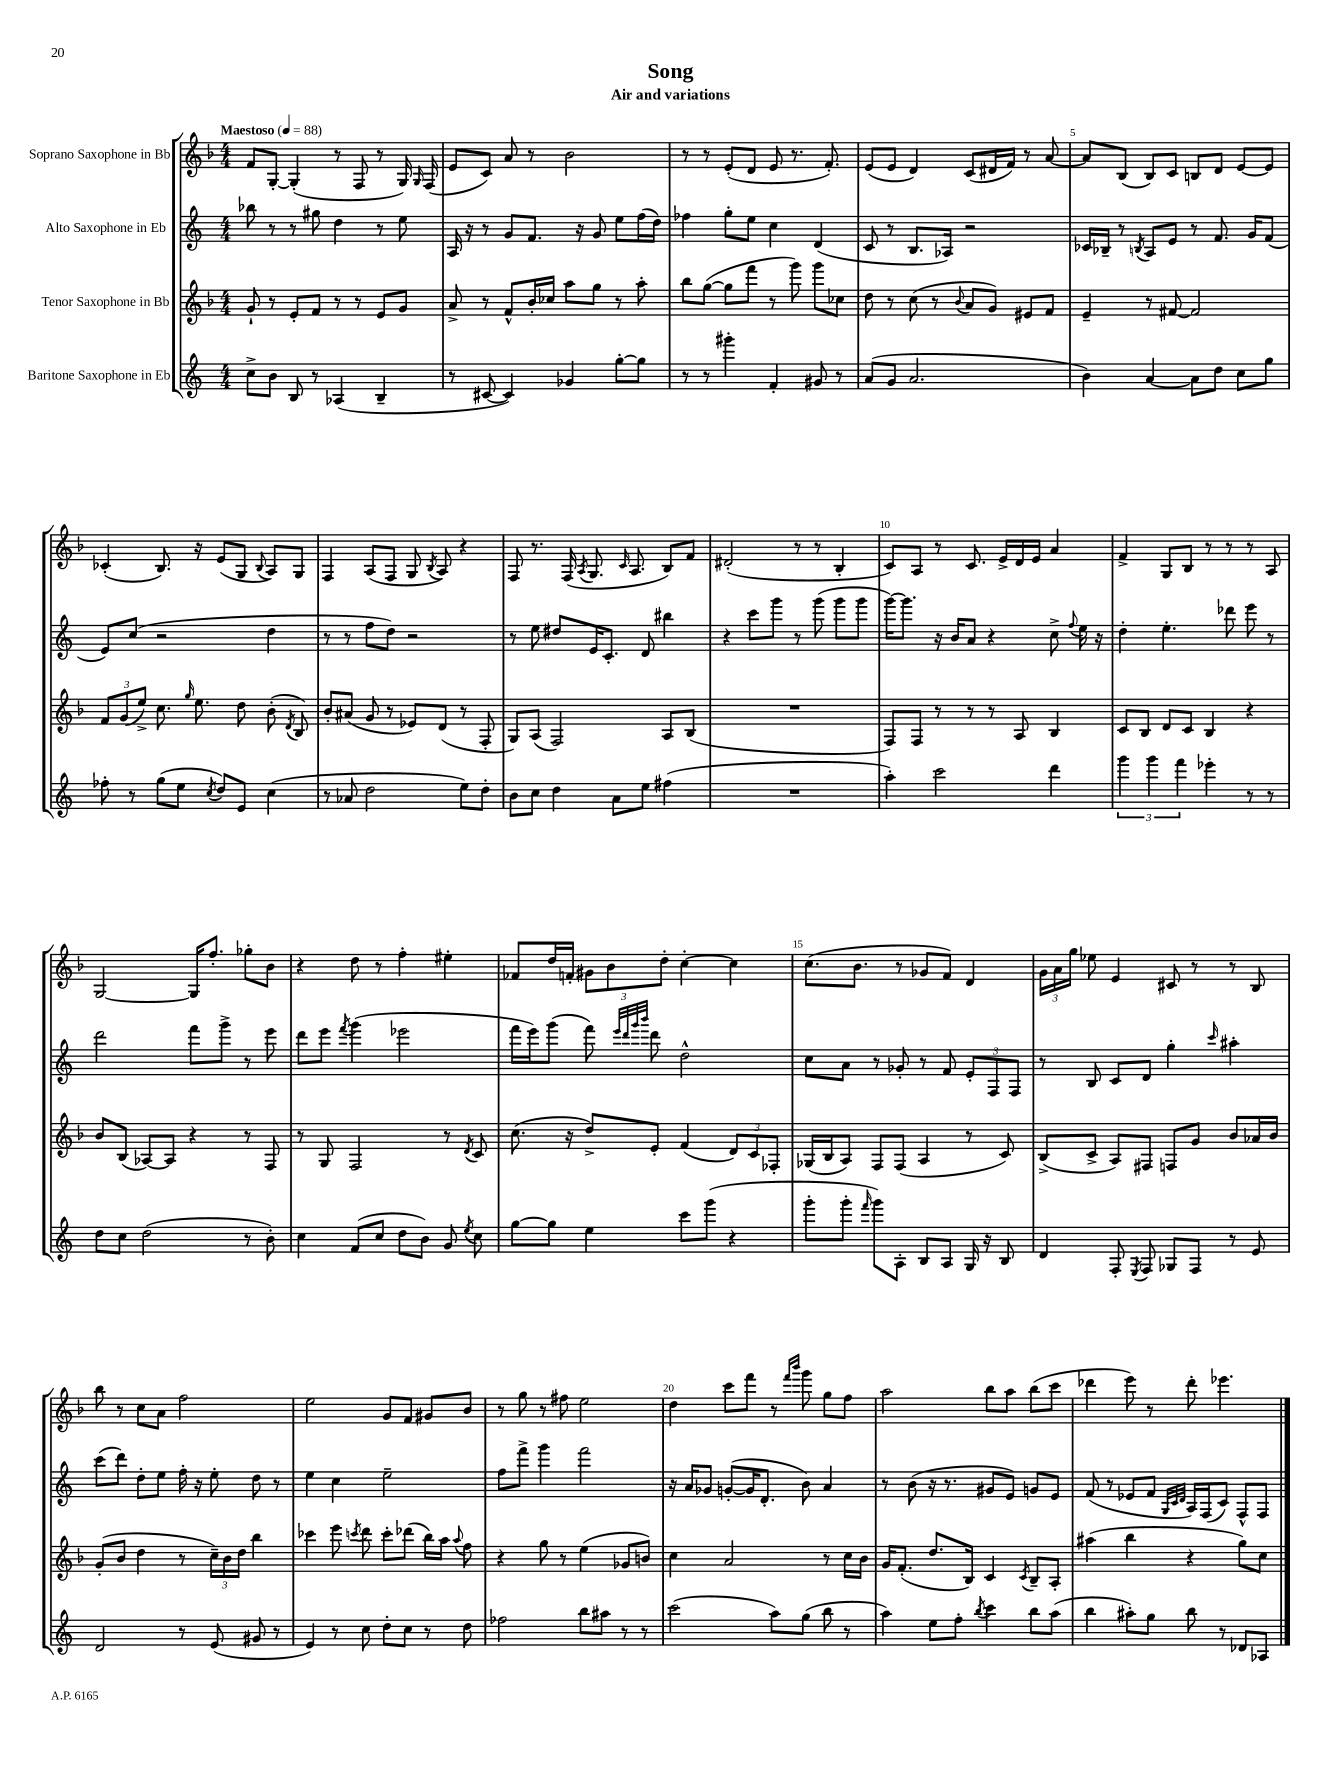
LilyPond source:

\header { title = "Song" subtitle = "Air and variations" }
<<
\new StaffGroup <<
\new Staff = "s0" \with { instrumentName = "Soprano Saxophone in Bb" } {
    \clef treble \key f \major \numericTimeSignature \time 4/4 \tempo "Maestoso" 4 = 88
    \autoBeamOff f'8[ g8]~-. g4-.( r8 f8 r8 g16) \grace { g16 } f16( |
    e'8[ c'8]) a'8 r8 bes'2 |
    r8 r8 e'8[-.( d'8] e'8 r8. f'8.-.) |
    e'8[( e'8] d'4) c'8[( dis'16 f'16]) r8 a'8~ |
    a'8[ bes8]( bes8[) c'8] b8[ d'8] e'8[~ e'8] |
    ces'4-.( bes8.) r16 e'8[( g8] \appoggiatura { bes8 } a8[) g8] |
    f4 a8[( f8] g8 \acciaccatura { bes8 } a8) r4 |
    f8 r8. f16( \acciaccatura { a8 } g8. \grace { c'16 } a8. bes8[) f'8] |
    dis'2-.( r8 r8 bes4-. |
    c'8[) a8] r8 c'8. e'16[-> d'16 e'16] a'4 |
    f'4-> g8[ bes8] r8 r8 r8 a8 |
    g2~ g16[ f''8.]-. ges''8[-. bes'8] |
    r4 d''8 r8 f''4-. eis''4-. |
    fes'8[ d''16 f'16]-. \tuplet 3/2 { gis'8[ bes'8 d''8]-. } c''4~-. c''4 |
    c''8.[( bes'8.] r8 ges'8[ f'8]) d'4 |
    \tuplet 3/2 { g'16[ a'16 g''16] } ees''8 e'4 cis'8 r8 r8 bes8 |
    bes''8 r8 c''8[ a'8] f''2 |
    e''2 g'8[ f'8] gis'8[ bes'8] |
    r8 g''8 r8 fis''8 e''2 |
    d''4 c'''8[ f'''8] r8 \grace { f'''16[ bes'''16] } g'''8 g''8[ f''8] |
    a''2 bes''8[ a''8] bes''8[( c'''8] |
    des'''4 e'''8) r8 des'''8-. ees'''4. \bar "|." |
}
\new Staff = "s1" \with { instrumentName = "Alto Saxophone in Eb" } {
    \clef treble \key c \major \numericTimeSignature \time 4/4
    \autoBeamOff bes''8 r8 r8 gis''8 d''4 r8 e''8 |
    a16 r16 r8 g'8[ f'8.] r16 g'8 e''8[ f''16( d''16]) |
    fes''4 g''8[-. e''8] c''4 d'4( |
    c'8 r8 b8.[ aes16]) r2 |
    ces'16[ bes16]-- r8 \acciaccatura { b8 } a8[ e'8] r8 f'8. g'16[ f'8]( |
    e'8[) c''8]( r2 d''4 |
    r8 r8 f''8[ d''8]) r2 |
    r8 e''8 dis''8[ e'16 c'8.]-. d'8 bis''4 |
    r4 c'''8[ g'''8] r8 g'''8( g'''8[ g'''8] |
    g'''16[~) g'''8.] r16 b'16[ a'8] r4 c''8-> \appoggiatura { f''8 } e''16 r16 |
    d''4-. e''4.-. des'''8 e'''8 r8 |
    d'''2 f'''8[ g'''8]-> r8 e'''8 |
    d'''8[ e'''8] \acciaccatura { f'''8 } g'''4( ees'''2 |
    f'''16[ e'''16) g'''8]( f'''8) \grace { e'''32[ d'''32 g'''32 b'''32] } d'''8 d''2-^ |
    c''8[ a'8] r8 ges'8-. r8 f'8 \tuplet 3/2 { e'8[-. f8 f8] } |
    r8 b8 c'8[ d'8] g''4-. \grace { c'''16 } ais''4-. |
    c'''8[( d'''8]) d''8[-. e''8] f''16-. r16 e''8-. d''8 r8 |
    e''4 c''4 e''2-- |
    f''8[ f'''8]-> g'''4 f'''2 |
    r16 a'16[ ges'8] g'8[~-.( g'16 d'8.]-. b'8) a'4 |
    r8 b'8( r16 r8. gis'8[ e'8]) g'8[ e'8] |
    f'8( r8 ees'8[ f'8] \grace { g32[ c'32 d'32] } a16[) f16( c'8]) f8[-^ f8] \bar "|." |
}
\new Staff = "s2" \with { instrumentName = "Tenor Saxophone in Bb" } {
    \clef treble \key f \major \numericTimeSignature \time 4/4
    \autoBeamOff g'8-! r8 e'8[-. f'8] r8 r8 e'8[ g'8] |
    a'8-> r8 f'8[-^ bes'16-. ces''16] a''8[ g''8] r8 a''8-. |
    bes''8[ g''8]~( g''8[ f'''8] r8 g'''8) g'''8[ ces''8] |
    d''8 r8 c''8( r8 \appoggiatura { bes'8 } a'8[ g'8]) eis'8[ f'8] |
    e'4-- r8 fis'8~ fis'2 |
    \tuplet 3/2 { f'8[ g'8( e''8]->) } c''8. \grace { g''16 } e''8. d''8 bes'8-.( \acciaccatura { d'8 } bes8) |
    bes'8[-. ais'8]( g'8 r8 ees'8[) d'8]( r8 f8-. |
    g8[) a8]( f2) a8[ bes8]( |
    R1 |
    f8[) f8] r8 r8 r8 a8 bes4 |
    c'8[ bes8] d'8[ c'8] bes4 r4 |
    bes'8[ bes8]( aes8[~) aes8] r4 r8 f8 |
    r8 g8 f2 r8 \acciaccatura { d'8 } c'8 |
    c''8.( r16 d''8[->) e'8]-. f'4( \tuplet 3/2 { d'8[) c'8 fes8]-. } |
    ges16[( bes16 a8]) f8[ f8]( a4 r8 c'8) |
    bes8[->( c'8]-> a8[) fis8] f8[ g'8] bes'8[ aes'16 bes'16] |
    g'8[-.( bes'8] d''4 r8 \tuplet 3/2 { c''16[--) bes'16 d''16] } bes''4 |
    ces'''4 e'''8 \acciaccatura { c'''8 } d'''8 c'''8[-. des'''8]( bes''16[) a''16] \appoggiatura { a''8 } f''8 |
    r4 g''8 r8 e''4( ges'8[ b'8]) |
    c''4 a'2 r8 c''16[ bes'16] |
    g'16[ f'8.]-.( d''8.[ bes16]) c'4 \acciaccatura { c'8 } bes8[-- a8]-. |
    ais''4( bes''4 r4 g''8[) c''8] \bar "|." |
}
\new Staff = "s3" \with { instrumentName = "Baritone Saxophone in Eb" } {
    \clef treble \key c \major \numericTimeSignature \time 4/4
    \autoBeamOff c''8[-> b'8] b8 r8 aes4( b4-- |
    r8 cis'8~ cis'4) ges'4 g''8[~-. g''8] |
    r8 r8 gis'''4-. f'4-. gis'8 r8 |
    a'8[( g'8] a'2. |
    b'4) a'4~ a'8[ d''8] c''8[ g''8] |
    fes''8-. r8 g''8[( e''8] \acciaccatura { c''8 } d''8[) e'8] c''4( |
    r8 aes'8 d''2 e''8[) d''8]-. |
    b'8[ c''8] d''4 a'8[ e''8] fis''4( |
    R1 |
    a''4-.) c'''2 d'''4 |
    \tuplet 3/2 { g'''4 g'''4 f'''4 } ees'''4-. r8 r8 |
    d''8[ c''8] d''2( r8 b'8-.) |
    c''4 f'8[( c''8] d''8[ b'8]) g'8 \acciaccatura { e''8 } c''8 |
    g''8[~ g''8] e''4 c'''8[ g'''8]( r4 |
    g'''8[-. g'''8]-. \grace { f'''16 } g'''8[) a8]-. b8[ a8] g16 r16 b8 |
    d'4 f8-. \acciaccatura { e8 } f8 ges8[ f8] r8 e'8 |
    d'2 r8 e'8( gis'8 r8 |
    e'4) r8 c''8 d''8[-. c''8] r8 d''8 |
    fes''2 b''8[ ais''8] r8 r8 |
    c'''2( a''8[) g''8]( b''8 r8 |
    a''4) e''8[ f''8]-. \acciaccatura { b''8 } c'''4 b''8[ a''8]( |
    b''4 ais''8[-.) g''8] b''8 r8 des'8[ aes8] \bar "|." |
}
>>
>>
\layout { \context { \Score \override BarNumber.break-visibility = ##(#f #t #t) barNumberVisibility = #(every-nth-bar-number-visible 5) } }
